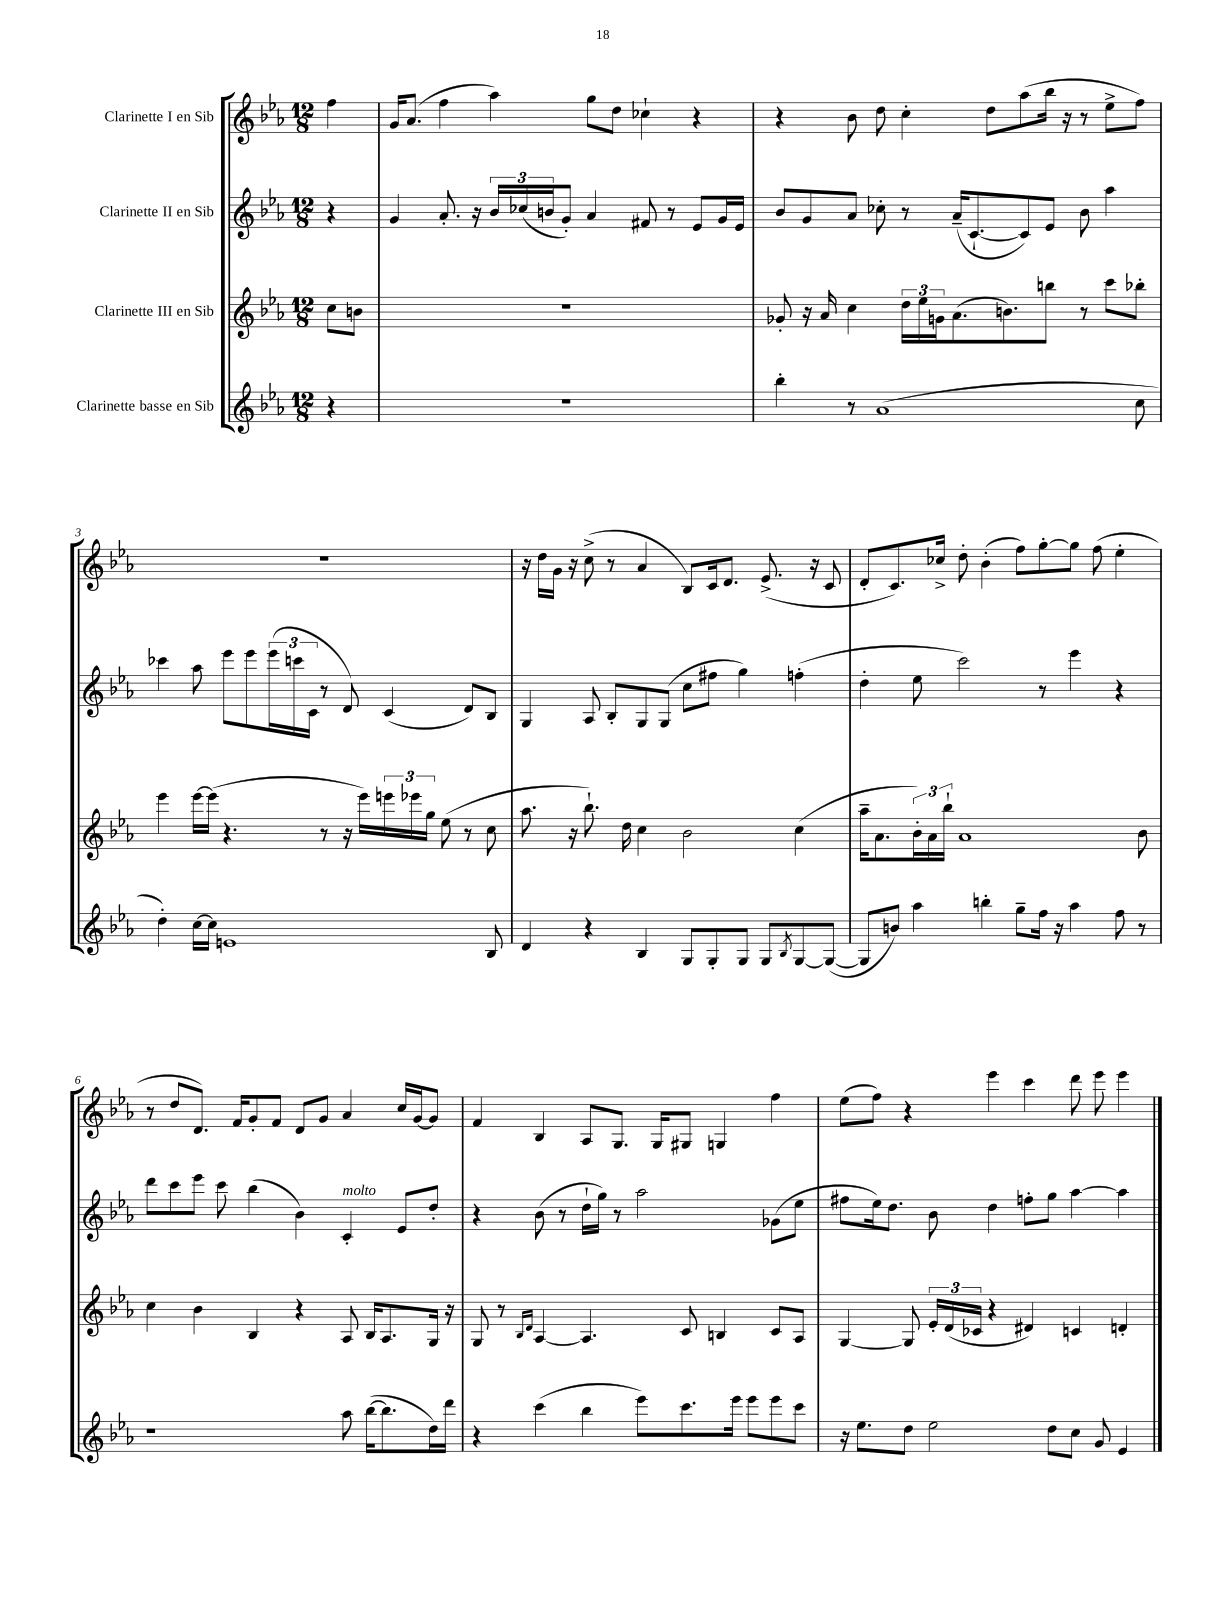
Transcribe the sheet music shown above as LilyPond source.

<<
\new StaffGroup <<
\new Staff = "s0" \with { instrumentName = "Clarinette I en Sib" } {
    \clef treble \key ees \major \numericTimeSignature \time 12/8 \partial 4
    f''4 |
    g'16 aes'8.( f''4 aes''4) g''8 d''8 ces''4-! r4 |
    r4 bes'8 d''8 c''4-. d''8 aes''8( bes''16 r16 r8 ees''8-> f''8) |
    R1. |
    r16 d''16 g'16 r16 c''8->( r8 aes'4 bes8) c'16 d'8. ees'8.->( r16 c'8 |
    d'8-. c'8.) ces''16-> d''8-. bes'4-.( f''8) g''8~-. g''8 f''8( ees''4-. |
    r8 d''8 d'8.) f'16 g'8-. f'8 d'8 g'8 aes'4 c''16 g'16~ g'8 |
    f'4 bes4 aes8 g8. g16 gis8 g4 f''4 |
    ees''8( f''8) r4 ees'''4 c'''4 d'''8 ees'''8 ees'''4 \bar "|." |
}
\new Staff = "s1" \with { instrumentName = "Clarinette II en Sib" } {
    \clef treble \key ees \major \numericTimeSignature \time 12/8 \partial 4
    r4 |
    g'4 aes'8.-. r16 \tuplet 3/2 { bes'16 ces''16( b'16 } g'8-.) aes'4 fis'8 r8 ees'8 g'16 ees'16 |
    bes'8 g'8 aes'8 ces''8-. r8 aes'16--( c'8.~-! c'8) ees'8 bes'8 aes''4 |
    ces'''4 aes''8 ees'''8 ees'''8 \tuplet 3/2 { ees'''16( c'''16 c'16 } r8 d'8) c'4( d'8) bes8 |
    g4 aes8 bes8-. g8 g8( c''8 fis''8 g''4) f''4-.( |
    d''4-. ees''8 c'''2) r8 ees'''4 r4 |
    d'''8 c'''8 ees'''8 c'''8 bes''4( bes'4) c'4-.^\markup { \italic "molto" } ees'8 d''8-. |
    r4 bes'8( r8 d''16-! g''16) r8 aes''2 ges'8( ees''8 |
    fis''8 ees''16) d''8. bes'8 d''4 f''8-. g''8 aes''4~ aes''4 \bar "|." |
}
\new Staff = "s2" \with { instrumentName = "Clarinette III en Sib" } {
    \clef treble \key ees \major \numericTimeSignature \time 12/8 \partial 4
    c''8 b'8 |
    R1. |
    ges'8-. r16 aes'16 c''4 \tuplet 3/2 { d''16 ees''16 g'16 } aes'8.( b'8.) b''8 r8 c'''8 bes''8-. |
    ees'''4 ees'''16~ ees'''16( r4. r8 r16 ees'''16) \tuplet 3/2 { e'''16 ees'''16 g''16 } ees''8( r8 c''8 |
    aes''8. r16 bes''8.-!) d''16 c''4 bes'2 c''4( |
    aes''16-- aes'8. \tuplet 3/2 { bes'16-.) aes'16 bes''16-! } aes'1 bes'8 |
    c''4 bes'4 bes4 r4 aes8 bes16 aes8. g16 r16 |
    g8 r8 \grace { bes16 d'16 } aes4~ aes4. c'8 b4 c'8 aes8 |
    g4~ g8 \tuplet 3/2 { ees'16-. d'16( ces'16 } r4 dis'4) c'4 d'4-. \bar "|." |
}
\new Staff = "s3" \with { instrumentName = "Clarinette basse en Sib" } {
    \clef treble \key ees \major \numericTimeSignature \time 12/8 \partial 4
    r4 |
    R1. |
    bes''4-. r8 aes'1( c''8 |
    d''4-.) c''16~ c''16 e'1 bes8 |
    d'4 r4 bes4 g8 g8-. g8 g8 \acciaccatura { bes8 } g8~ g8~( |
    g8 b'8) aes''4 b''4-. g''8-- f''16 r16 aes''4 f''8 r8 |
    r1 aes''8 bes''16~( bes''8. d''16) d'''16 |
    r4 c'''4( bes''4 ees'''8) c'''8. ees'''16 ees'''8 ees'''8 c'''8 |
    r16 ees''8. d''8 ees''2 d''8 c''8 g'8 ees'4 \bar "|." |
}
>>
>>
